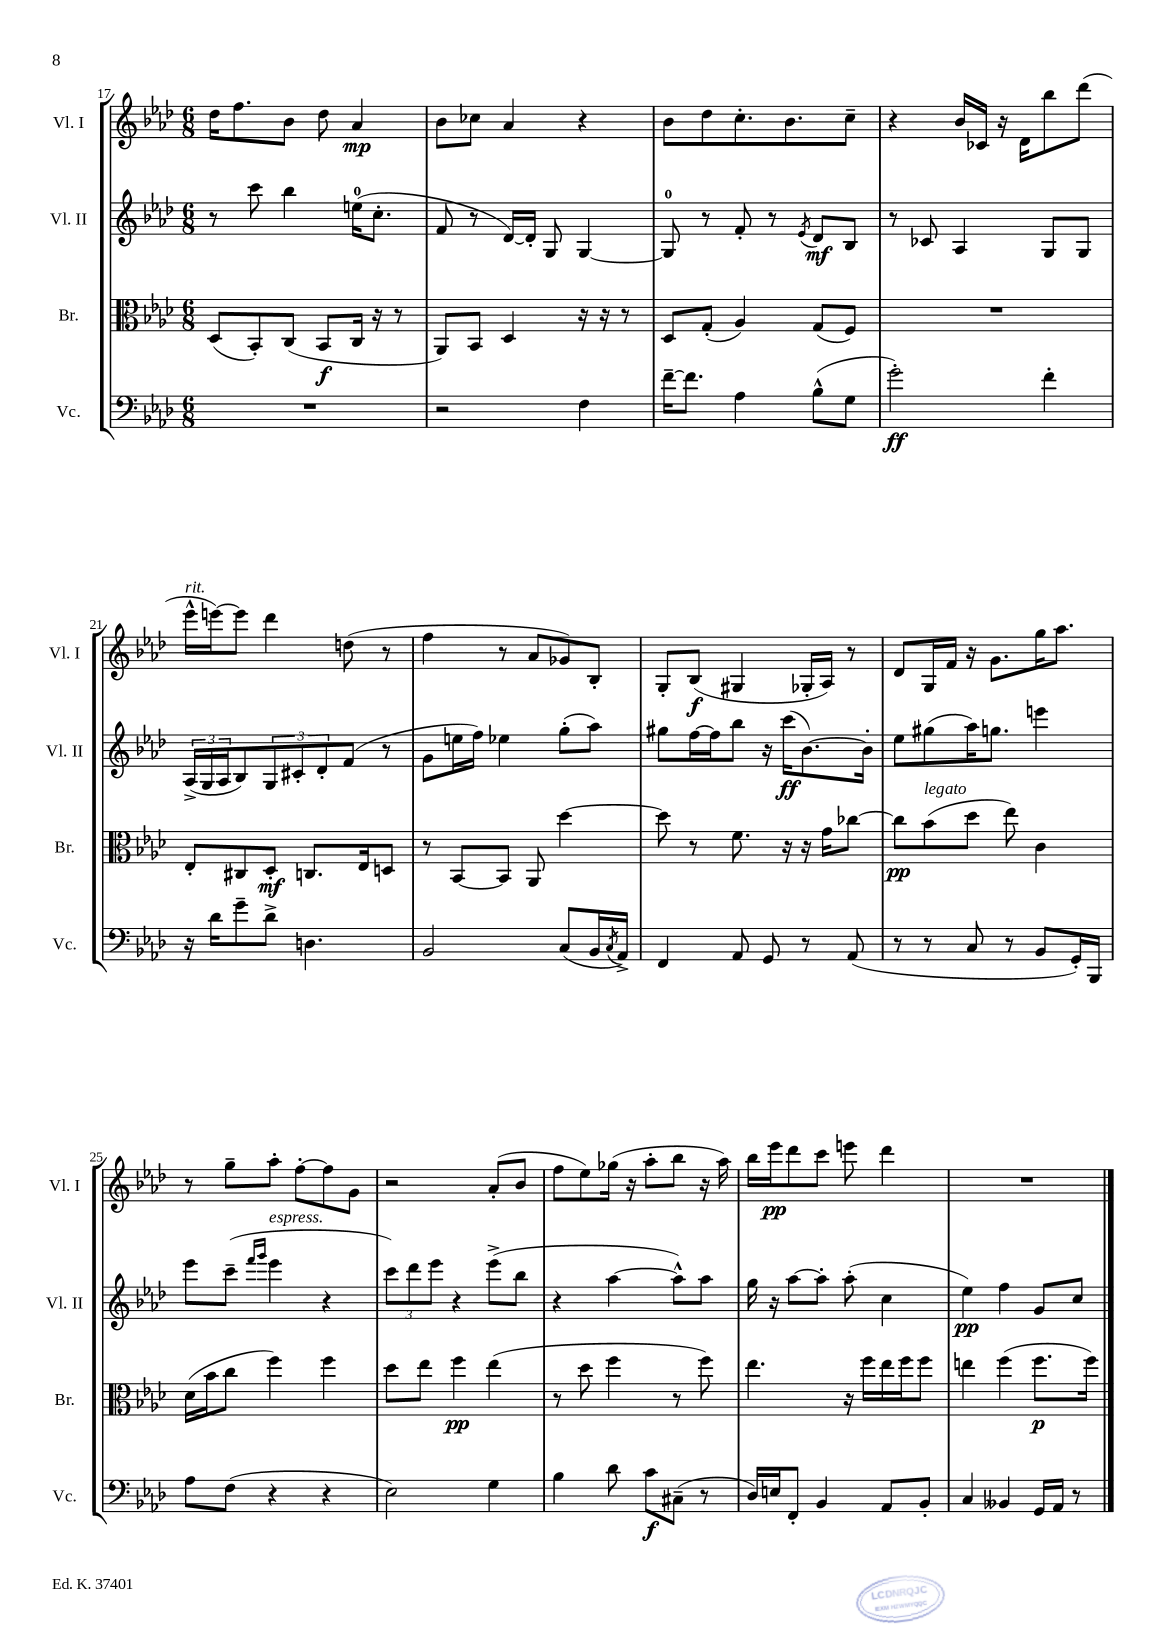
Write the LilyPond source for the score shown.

<<
\new StaffGroup <<
\new Staff = "s0" \with { instrumentName = "Vl. I" shortInstrumentName = "Vl. I" } {
    \clef treble \key aes \major \numericTimeSignature \time 6/8
    des''16 f''8. bes'8 des''8 aes'4\mp |
    bes'8 ces''8 aes'4 r4 |
    bes'8 des''8 c''8.-. bes'8. c''8-- |
    r4 bes'16 ces'16 r16 des'16 bes''8 des'''8( |
    ees'''16-^^\markup { \italic "rit." } e'''16~) e'''8 des'''4 d''8( r8 |
    f''4 r8 aes'8 ges'8) bes8-. |
    g8-. bes8\f( gis4 ges16-. aes16) r8 |
    des'8 g16 f'16 r16 g'8. g''16 aes''8. |
    r8 g''8-- aes''8-. f''8~-. f''8 g'8 |
    r2 aes'8-.( bes'8 |
    f''8 ees''8) ges''16( r16 aes''8-. bes''8 r16 aes''16) |
    bes''16 ees'''16\pp des'''8 c'''8 e'''8 des'''4 |
    R2. \bar "|." |
}
\new Staff = "s1" \with { instrumentName = "Vl. II" shortInstrumentName = "Vl. II" } {
    \clef treble \key aes \major \numericTimeSignature \time 6/8
    r8 c'''8 bes''4 e''16-0( c''8.-. |
    f'8 r8 des'16~) des'16-. g8 g4~ |
    g8-0 r8 f'8-. r8 \acciaccatura { ees'8 } des'8\mf bes8 |
    r8 ces'8 aes4 g8 g8 |
    \tuplet 3/2 { aes16->( g16 aes16 } bes8) \tuplet 3/2 { g8 cis'8-. des'8-. } f'8( r8 |
    g'8 e''16 f''16) ees''4 g''8-.( aes''8) |
    gis''8 f''16~ f''16 bes''8 r16 c'''16\ff( bes'8.~) bes'16-. |
    ees''8 gis''8( aes''16) g''8. e'''4 |
    ees'''8 c'''8--( \grace { f'''16 g'''16 } ees'''4^\markup { \italic "espress." } r4 |
    \tuplet 3/2 { c'''8) des'''8 ees'''8 } r4 ees'''8->( bes''8 |
    r4 aes''4~ aes''8-^) aes''8 |
    g''16 r16 aes''8~ aes''8-. aes''8-.( c''4 |
    ees''4\pp) f''4 g'8 c''8 \bar "|." |
}
\new Staff = "s2" \with { instrumentName = "Br." shortInstrumentName = "Br." } {
    \clef alto \key aes \major \numericTimeSignature \time 6/8
    des8( bes,8-.) c8( bes,8\f c16 r16 r8 |
    aes,8) bes,8 des4 r16 r16 r8 |
    des8 g8-.( aes4) g8( f8) |
    R2. |
    ees8-. cis8 des8-.\mf c8. ees16 d8 |
    r8 bes,8~ bes,8 aes,8 des''4~ |
    des''8 r8 f'8. r16 r16 g'16 ces''8~ |
    ces''8\pp bes'8^\markup { \italic "legato" }( des''8 ees''8) c'4 |
    des'16( bes'16 c''8 f''4) f''4 |
    des''8 ees''8 f''4\pp ees''4( |
    r8 des''8 f''4 r8 f''8) |
    ees''4. r16 f''16 ees''16 f''16 f''8 |
    e''4 f''4( f''8.\p f''16) \bar "|." |
}
\new Staff = "s3" \with { instrumentName = "Vc." shortInstrumentName = "Vc." } {
    \clef bass \key aes \major \numericTimeSignature \time 6/8
    R2. |
    r2 f4 |
    f'16~-- f'8. aes4 bes8-^( g8 |
    g'2-.\ff) f'4-. |
    r16 des'16 g'8-- des'8-> d4. |
    bes,2 c8( bes,16 \acciaccatura { c8 } aes,16->) |
    f,4 aes,8 g,8 r8 aes,8( |
    r8 r8 c8 r8 bes,8 g,16-.) bes,,16 |
    aes8 f8( r4 r4 |
    ees2) g4 |
    bes4 des'8 c'8\f cis8--( r8 |
    des16) e16 f,8-. bes,4 aes,8 bes,8-. |
    c4 beses,4 g,16 aes,16 r8 \bar "|." |
}
>>
>>
\layout { \context { \Score currentBarNumber = #17 } }
